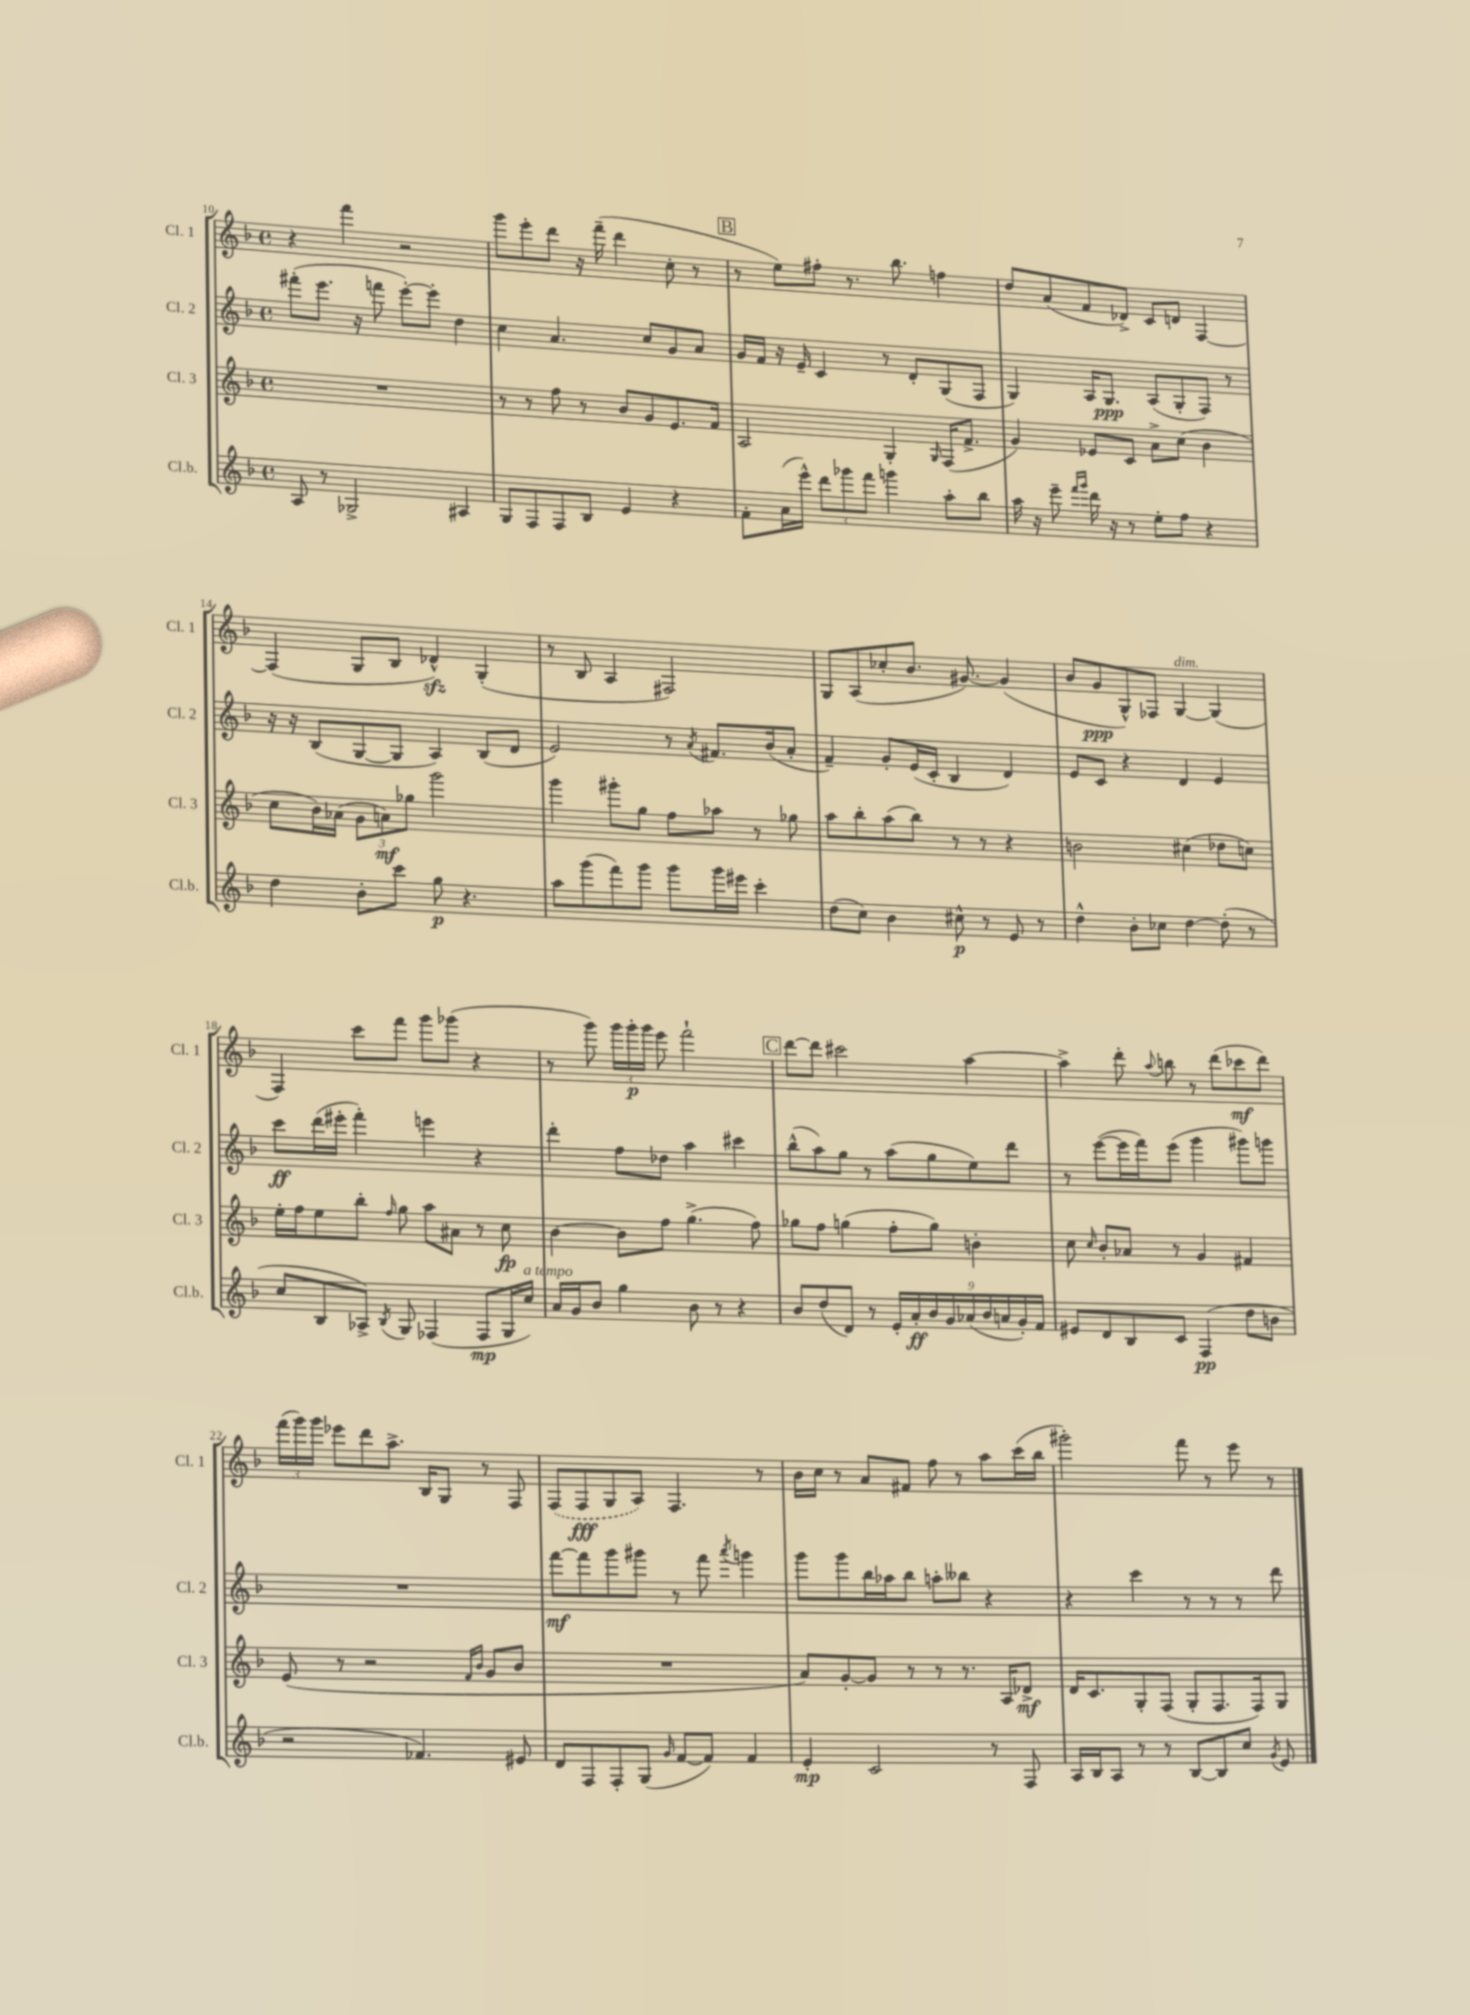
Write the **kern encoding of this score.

**kern	**kern	**kern	**kern
*staff4	*staff3	*staff2	*staff1
*clefG2	*clefG2	*clefG2	*clefG2
*k[b-]	*k[b-]	*k[b-]	*k[b-]
*M4/4	*M4/4	*M4/4	*M4/4
*met(c)	*met(c)	*met(c)	*met(c)
8A	1r	(8fff#'	4r
8r	.	8.eee	.
2G-^	.	.	4fff
.	.	16r	.
.	.	8fff	.
.	.	[8eee')	2r
.	.	8eee']	.
4A#	.	4dd	.
=	=	=	=
8G	8r	4cc	8ggg
8F	8r	.	8eee'
8F	8ff	4.a	8ddd
8B-	8r	.	16r
.	.	.	(16fff~
4e	8b-	.	4ddd
.	8g	8cc	.
4r	8.e	8g	8cc'
.	.	8a	8r
.	16f	.	.
=	=	=	=
8f'	2A	16g	8r
.	.	16f	.
(16a	.	16r	8ee)
16eee^^)	.	16e~	.
12ddd	.	4c	8ff#'
12ggg-	.	.	.
.	.	.	8.r
12fff	.	.	.
4ggg	4G'	8r	.
.	.	.	8.bb-
.	.	8d'	.
.	16qqG	.	.
8aa'	(16F	(8G	4ff
.	8.f^	.	.
8bb-	.	8F	.
=	=	=	=
16aa	4g)	4G)	8dd
16r	.	.	.
8eee~	.	.	(8a
16qqfff	.	.	.
16qqggg	.	.	.
16ddd	8e-	16A	8f
16r	.	8.G	.
8r	8c	.	8d-^)
8ee'	8a^	(8A	8c
8ff	(8cc	8G'	8d
4r	4b-	8F)	[4F
.	.	8r	.
=	=	=	=
4dd	8cc	16r	(4F]
.	.	16r	.
.	16b-)	(8B-	.
.	(16a-	.	.
8b-'	12g	[8G	8G
.	12a)	.	.
8ccc	.	8G]	8B-
.	12gg-	.	.
8gg	2ggg	4A)	4d-^^)
4.r	.	.	.
.	.	(8B-	(4G'
.	.	8d	.
=	=	=	=
8aa	4ggg	2e)	8r
(8ggg	.	.	8B-
8fff)	8ggg#'	.	4A
8ggg	8gg	.	.
8ggg	8ff	8r	2F#)
.	.	8qa	.
16ggg	8aa-	8.f#	.
16eee#	.	.	.
4ccc'	8r	.	.
.	.	(16b-	.
.	8gg-	8a'	.
=	=	=	=
(8dd	8aa	4f~)	8G
8cc)	8bb-'	.	(8A
4b-	(8aa	8g'	8cc-'
.	8bb-)	(16e	8.b-
.	.	16c'	.
8cc#^^	8r	4B-	.
.	.	.	[8.g#)
8r	8r	.	.
8e	4r	4d)	(4g#]
8r	.	.	.
=	=	=	=
4dd^^	2b	8e	8b-
.	.	8c	8g
8b-'	.	4r	8G^^)
8cc-	.	.	8F-
[4dd	(4cc#	4d	[4G
(8dd']	8dd-	4e	(4G]
8r	8cc)	.	.
=	=	=	=
8cc	16ee'	8ccc	4F)
.	16ff	.	.
8B-	8ee	(16ddd	.
.	.	16eee#'	.
8A-^)	8bb-'	4fff')	8ccc
8qB-	16qqff	.	.
8G	8gg	.	8fff
(4F-	8aa	4eee	8ggg
.	8a#	.	(8ggg-
8F-	8r	4r	4r
16G	8cc	.	.
16cc)	.	.	.
=	=	=	=
16a	[4b-	4ddd'	8r
16g	.	.	.
8b-	.	.	8ggg)
4gg	8b-]	8ff	24ggg
.	.	.	24ggg'
.	.	.	24ggg
.	8ff	8dd-	8eee
8b-	(4.gg^	4aa	2fff`
8r	.	.	.
4r	.	4ccc#	.
.	8ff)	.	.
=	=	=	=
8b-	8gg-	(8bb-^^	[8ddd
(8dd	8ff	8aa)	8ddd]
8d)	(4gg	8gg	2ccc#
8r	.	8r	.
18e'	8ff'	(8aa	.
18a'	.	.	.
18b-	.	.	.
.	8gg)	8gg	.
18g	.	.	.
(18a-	.	.	.
.	4b'	8ee)	[4aa
18b-	.	.	.
18a	.	.	.
.	.	8ddd	.
18g')	.	.	.
18f	.	.	.
=	=	=	=
8e#	8cc	8r	4aa^]
.	16qqcc	.	.
8d	8b-'	([8eee	.
8B-	8a-	16eee]	8ddd'
.	.	16fff)	.
.	.	.	8qqaa
8c	8r	(8eee	8bb
(4F	4g	4ggg	8r
.	.	.	(8ddd
8dd	4f#	8ggg#)	8ccc-
8b	.	8ggg	8ddd)
=	=	=	=
2r	(8e	1r	(24fff
.	.	.	24ggg)
.	.	.	24ggg
.	8r	.	8eee-
.	2r	.	8ddd
.	.	.	8.aa^
4.f-)	.	.	.
.	.	.	16B-
.	.	.	8G
.	16qqf	.	.
.	16qqb-	.	.
.	8g	.	8r
8e#	8b-	.	8F
=	=	=	=
8d	1r	[8fff	(8F
8F	.	8fff]	8F
8F'	.	8ggg	8G
(8G	.	8ggg#	8A)
16qqg	.	.	.
[8f	.	8r	4.F
8f])	.	8fff	.
.	.	8qaaa	.
4f	.	4ggg	.
.	.	.	8r
=	=	=	=
4e'	8a)	8ggg	16b-
.	.	.	16cc
.	[8g'	8ggg	8r
2c	8g]	16bb-	8a
.	.	16aa-	.
.	8r	8bb-	8f#
.	8r	8aa'	8ff
.	8.r	8bb--	8r
8r	.	4r	8aa
.	16A	.	.
8F	8d-^	.	(16ccc
.	.	.	16bb-
=	=	=	=
16A	16d	4r	2ggg#')
16B-	8.c	.	.
8A	.	.	.
8r	8G'	4ccc	.
8r	(8F	.	.
[8B-	8G'	8r	8fff
8B-]	8.F	8r	8r
8cc	.	8r	8eee
.	16F)	.	.
8qg	.	.	.
8e	8G	8ddd	8r
==	==	==	==
*-	*-	*-	*-
